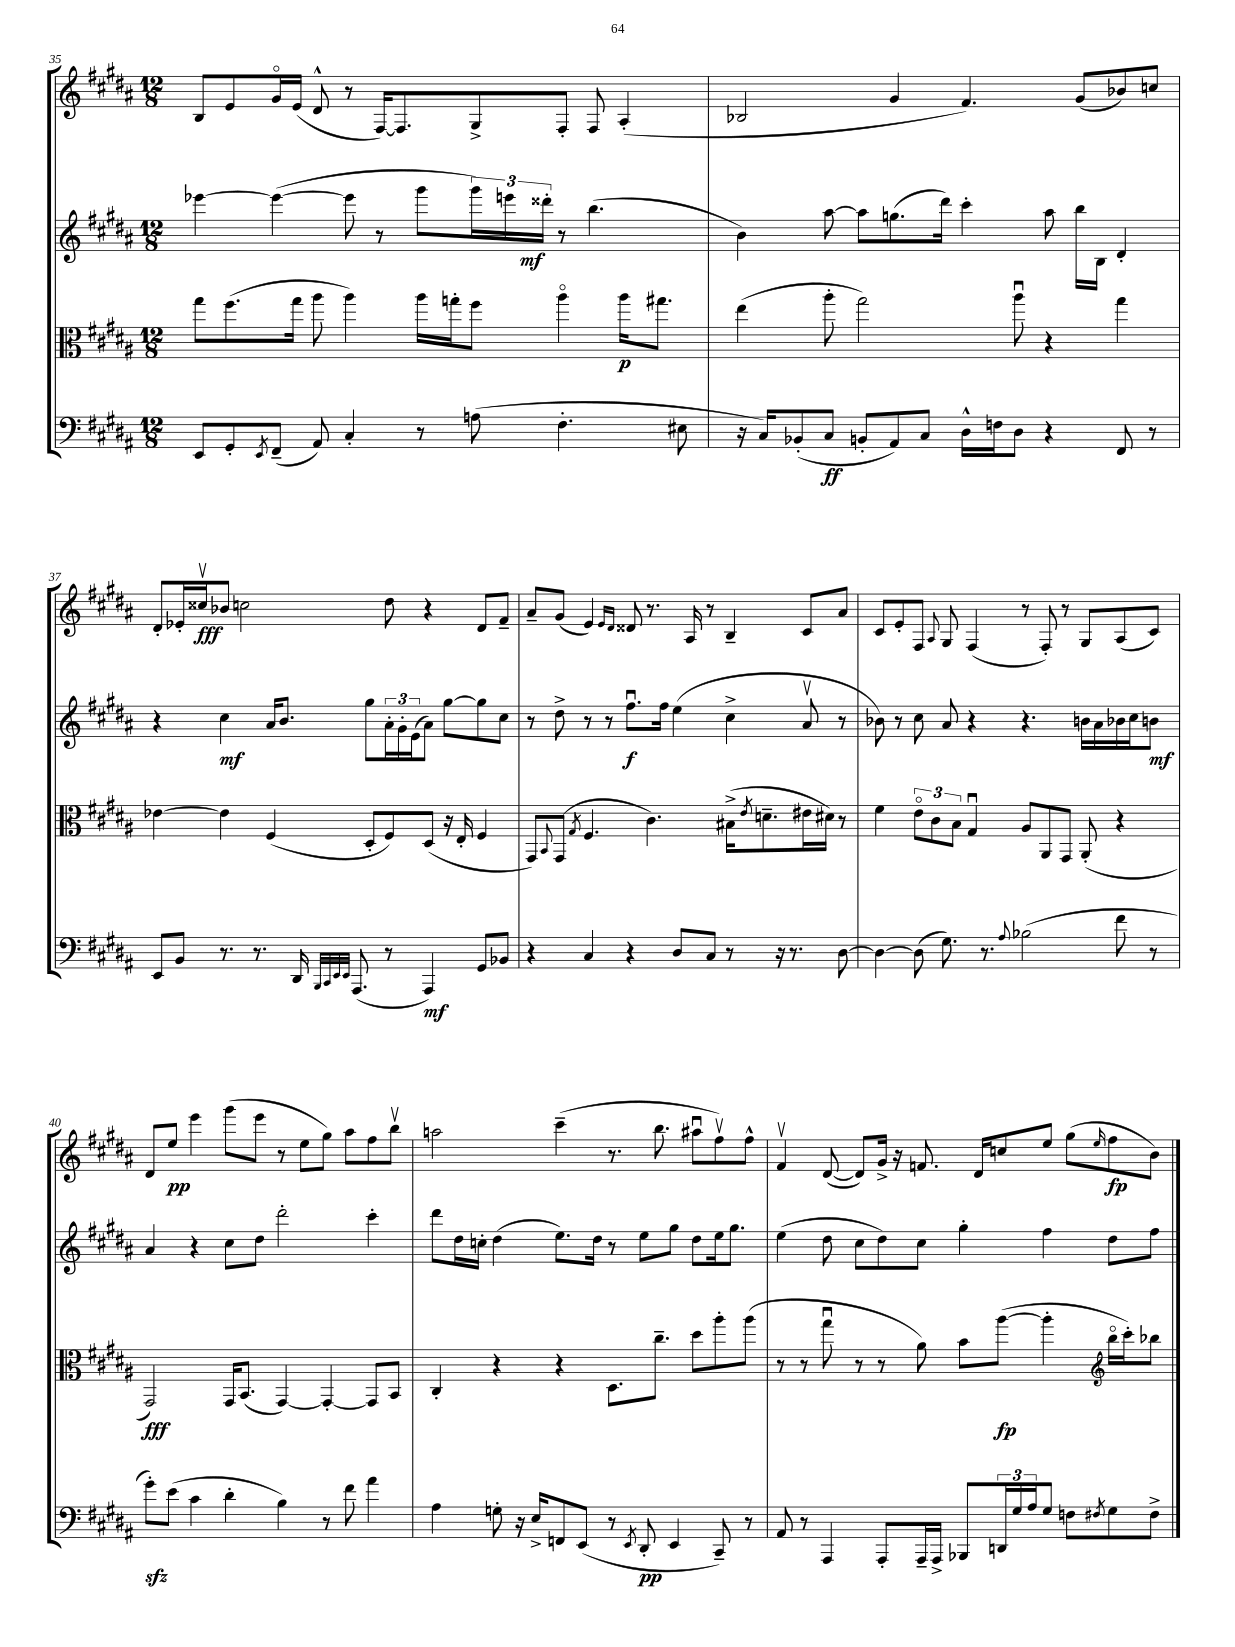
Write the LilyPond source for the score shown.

<<
\new StaffGroup <<
\new Staff = "s0" {
    \clef treble \key b \major \numericTimeSignature \time 12/8
    b8 e'8 gis'16\flageolet e'16( dis'8-^ r8 fis16~) fis8. gis8-> fis8-. fis8 ais4-.( |
    bes2 gis'4 fis'4.) gis'8( bes'8) c''8 |
    dis'8-. ees'16-. cisis''16\upbow\fff bes'8 c''2 dis''8 r4 dis'8 fis'8-- |
    ais'8-- gis'8( e'4) \grace { e'16 dis'16 } disis'8 r8. ais16 r8 b4-- cis'8 ais'8 |
    cis'8 e'8-. fis8 \appoggiatura { ais8 } gis8 fis4( r8 fis8-.) r8 gis8 ais8( cis'8) |
    dis'8 e''8\pp e'''4 gis'''8( e'''8 r8 e''8 gis''8) ais''8 fis''8 b''8\upbow |
    a''2 cis'''4--( r8. b''8. ais''8\downbow fis''8\upbow) fis''8-^ |
    fis'4\upbow dis'8~( dis'8) gis'16-> r16 f'8. dis'16 c''8 e''8 gis''8( \grace { e''16 } fis''8\fp b'8) \bar "|." |
}
\new Staff = "s1" {
    \clef treble \key b \major \numericTimeSignature \time 12/8
    ees'''4~ ees'''4~( ees'''8 r8 gis'''8 \tuplet 3/2 { gis'''16) e'''16 disis'''16-.\mf } r8 b''4.( |
    b'4) ais''8~ ais''8 g''8.( dis'''16) cis'''4-. ais''8 b''16 b16 dis'4-. |
    r4 cis''4\mf ais'16 b'8. gis''8 \tuplet 3/2 { ais'16-. gis'16-. e'16( } ais'8) gis''8~ gis''8 cis''8 |
    r8 dis''8-> r8 r8 fis''8.\downbow\f fis''16 e''4( cis''4-> ais'8\upbow r8 |
    bes'8) r8 cis''8 ais'8 r4 r4. b'16 ais'16 bes'16 cis''16 b'8\mf |
    ais'4 r4 cis''8 dis''8 dis'''2-. cis'''4-. |
    dis'''8 dis''16 c''16-. dis''4( e''8.) dis''16 r8 e''8 gis''8 dis''8 e''16 gis''8. |
    e''4( dis''8 cis''8 dis''8) cis''8 gis''4-. fis''4 dis''8 fis''8 \bar "|." |
}
\new Staff = "s2" {
    \clef alto \key b \major \numericTimeSignature \time 12/8
    gis''8 fis''8.( gis''16 ais''8 ais''4) ais''16 g''16-. fis''8 ais''4\flageolet ais''16\p gis''8. |
    e''4( ais''8-. gis''2) ais''8\downbow r4 gis''4 |
    ees'4~ ees'4 fis4( dis8-. fis8) dis8( r16 e16-. fis4 |
    gis,8) \appoggiatura { b,8 } gis,8( \acciaccatura { gis8 } fis4. cis'4.) bis16->( \acciaccatura { e'8 } d'8.-- eis'16 dis'16) r8 |
    fis'4 \tuplet 3/2 { e'8\flageolet cis'8 b8 } gis4\downbow ais8 ais,8 gis,8 ais,8-.( r4 |
    gis,2\fff) gis,16 b,8.( gis,4~) gis,4~-. gis,8 b,8 |
    cis4-. r4 r4 dis8. cis''8.-- dis''8 ais''8-. ais''8( |
    r8 r8 gis''8\downbow r8 r8 ais'8) b'8 ais''8~\fp( ais''4-. \clef treble b''16\flageolet cis'''16-.) bes''8 \bar "|." |
}
\new Staff = "s3" {
    \clef bass \key b \major \numericTimeSignature \time 12/8
    e,8 gis,8-. \acciaccatura { e,8 } fis,8--( ais,8) cis4-. r8 a8( fis4.-. eis8 |
    r16 cis16) bes,8-.( cis8\ff b,8-. ais,8) cis8 dis16-^ f16 dis8 r4 fis,8 r8 |
    e,8 b,8 r8. r8. dis,16 \grace { b,,32 cis,32 e,32 e,32 } ais,,8.( r8 ais,,4\mf) gis,8 bes,8 |
    r4 cis4 r4 dis8 cis8 r8 r16 r8. dis8~ |
    dis4~ dis8( gis8.) r8. \appoggiatura { ais8 } bes2( fis'8 r8 |
    gis'8-.\sfz) e'8( cis'4 dis'4-. b4) r8 fis'8 ais'4 |
    ais4 g8-. r16 e16-> f,8 e,8( r8 \acciaccatura { e,8 } dis,8-.\pp e,4 cis,8--) r8 |
    ais,8 r8 ais,,4 ais,,8-. ais,,16-- ais,,16-> bes,,8 \tuplet 3/2 { d,16 gis16 ais16 } gis8 f8 \acciaccatura { fis8 } gis8 fis8-> \bar "|." |
}
>>
>>
\layout { \context { \Score currentBarNumber = #35 } }
